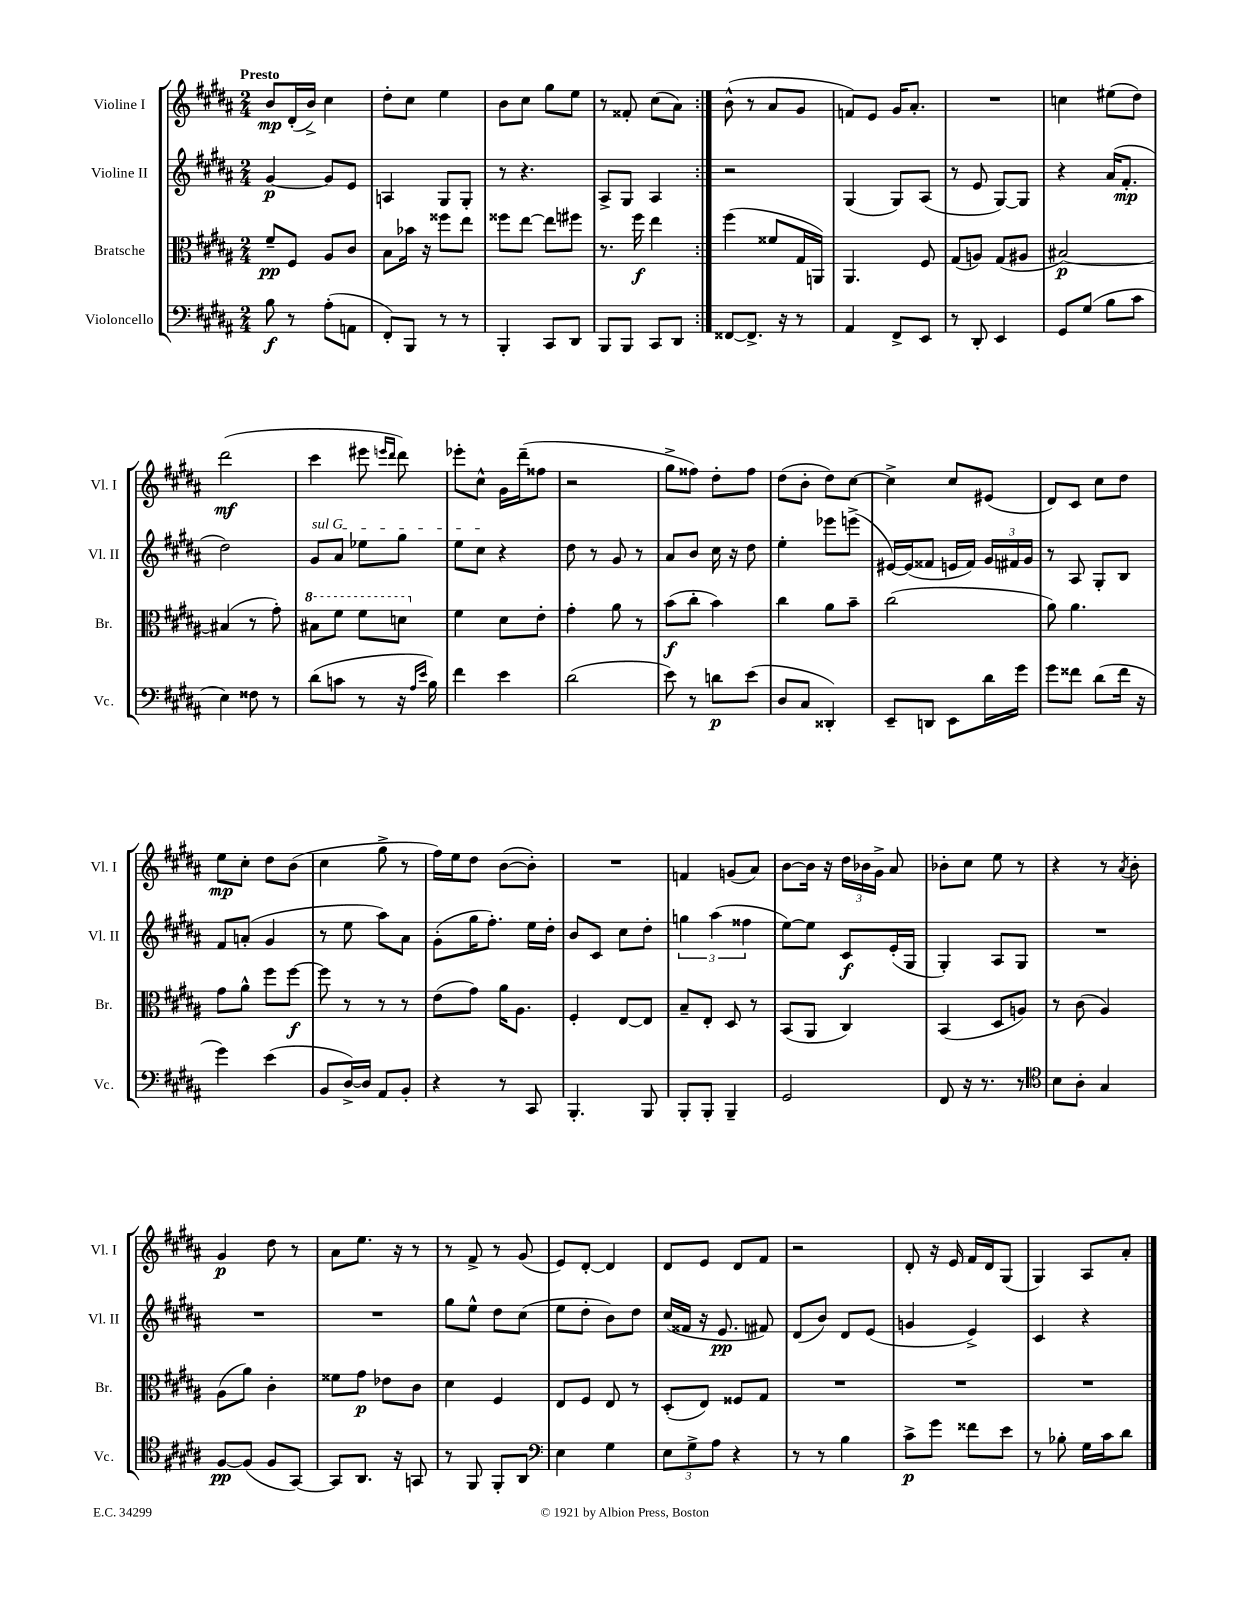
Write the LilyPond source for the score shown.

<<
\new StaffGroup <<
\new Staff = "s0" \with { instrumentName = "Violine I" shortInstrumentName = "Vl. I" } {
    \clef treble \key b \major \numericTimeSignature \time 2/4 \tempo "Presto"
    \autoBeamOff \repeat volta 2 { b'8[\mp dis'16-.( b'16]->) cis''4 |
    dis''8[-. cis''8] e''4 |
    b'8[ cis''8] gis''8[ e''8] |
    r8 fisis'8-. cis''8[( ais'8]) | }
    b'8-^( r8 ais'8[ gis'8] |
    f'8[) e'8] gis'16[ ais'8.]-. |
    R2 |
    c''4 eis''8[( dis''8]) |
    dis'''2\mf( |
    cis'''4 eis'''8 \grace { e'''16[ dis'''16] } dis'''8) |
    ees'''8[-. cis''8]-^ gis'16[ dis'''16--( fisis''8] |
    r2 |
    gis''8[-> fisis''8]) dis''8[-. fisis''8] |
    dis''8[( b'8]-. dis''8[) cis''8]~ |
    cis''4-> cis''8[ eis'8]( |
    dis'8[) cis'8] cis''8[ dis''8] |
    e''8[\mp cis''8]-. dis''8[ b'8]( |
    cis''4 gis''8-> r8 |
    fis''16[) e''16 dis''8] b'8[~( b'8]-.) |
    R2 |
    f'4 g'8[( ais'8]) |
    b'8[~ b'16] r16 \tuplet 3/2 { dis''16[ bes'16 gis'16]-> } ais'8 |
    bes'8[-. cis''8] e''8 r8 |
    r4 r8 \acciaccatura { ais'8 } b'8-. |
    gis'4\p dis''8 r8 |
    ais'8[ e''8.] r16 r8 |
    r8 fis'8-> r8 gis'8( |
    e'8[) dis'8]~-. dis'4 |
    dis'8[ e'8] dis'8[ fis'8] |
    r2 |
    dis'8-. r16 e'16 fis'16[ dis'16 gis8]( |
    gis4) ais8[ ais'8]-. \bar "|." |
}
\new Staff = "s1" \with { instrumentName = "Violine II" shortInstrumentName = "Vl. II" } {
    \clef treble \key b \major \numericTimeSignature \time 2/4
    \autoBeamOff \repeat volta 2 { gis'4~\p gis'8[ e'8] |
    a4 gis8[ gis8]-. |
    r8 r4. |
    ais8[-> gis8] ais4 | }
    r2 |
    gis4( gis8[) ais8]( |
    r8 e'8 gis8[~) gis8] |
    r4 ais'16[( fis'8.]-.\mp |
    dis''2) |
    \once \override TextSpanner.bound-details.left.text = \markup { \italic "sul G" } gis'8[\startTextSpan ais'8] ees''8[ gis''8] |
    e''8[ cis''8]\stopTextSpan r4 |
    dis''8 r8 gis'8 r8 |
    ais'8[ b'8] cis''16 r16 dis''8 |
    e''4-. ees'''8[ e'''8]->( |
    eis'16[~) eis'16( fisis'8] e'16[ fisis'16]) \tuplet 3/2 { gis'16[ fis'16 gis'16] } |
    r8 ais8 gis8[-. b8] |
    fis'8[ a'8]-.( gis'4 |
    r8 e''8 ais''8[) ais'8] |
    gis'8[-.( gis''16 fis''8.]-.) e''16[ dis''16]-. |
    b'8[ cis'8] cis''8[ dis''8]-. |
    \tuplet 3/2 { g''4 ais''4( fisis''4 } |
    e''8[~) e''8] cis'8[\f e'16-.( gis16] |
    gis4-.) ais8[ gis8] |
    R2 |
    R2 |
    R2 |
    gis''8[ e''8]-^ dis''8[ cis''8]( |
    e''8[ dis''8]-. b'8[) dis''8] |
    cis''16[( fisis'16] r16 e'8.\pp fis'8) |
    dis'8[( b'8]) dis'8[ e'8]( |
    g'4 e'4->) |
    cis'4 r4 \bar "|." |
}
\new Staff = "s2" \with { instrumentName = "Bratsche" shortInstrumentName = "Br." } {
    \clef alto \key b \major \numericTimeSignature \time 2/4
    \autoBeamOff \repeat volta 2 { fis'8[--\pp fis8] ais8[ cis'8] |
    b8[ bes'16] r16 fisis''8[ e''8] |
    fisis''8[ e''8]~ e''8[ fis''8] |
    r8. fis''16\f e''4 | }
    fis''4( fisis'8[ gis16 a,16]) |
    ais,4. fis8 |
    gis8[( a8]) gis8[( ais8] |
    bis2~\p) |
    bis4( r8 gis'8-.) |
    \ottava #1 bis'8[ fis''8] fis''8[ d''8] \ottava #0 |
    fis'4 dis'8[ e'8]-. |
    gis'4-. ais'8 r8 |
    b'8[\f( cis''8]-. b'4) |
    cis''4 ais'8[ b'8]-- |
    cis''2( |
    ais'8) ais'4. |
    gis'8[ ais'8]-^ fis''8[ fis''8]~\f |
    fis''8 r8 r8 r8 |
    e'8[( gis'8]) ais'16[ ais8.] |
    fis4-. e8[~ e8] |
    b8[-- e8]-. dis8 r8 |
    b,8[( ais,8] cis4) |
    b,4( dis8[ a8]) |
    r8 cis'8( ais4) |
    ais8[( ais'8]) cis'4-. |
    fisis'8[ gis'8]\p ees'8[ cis'8] |
    dis'4 fis4 |
    e8[ fis8] e8 r8 |
    dis8[-.( e8]) fisis8[ gis8] |
    R2 |
    R2 |
    R2 \bar "|." |
}
\new Staff = "s3" \with { instrumentName = "Violoncello" shortInstrumentName = "Vc." } {
    \clef bass \key b \major \numericTimeSignature \time 2/4
    \autoBeamOff \repeat volta 2 { b8\f r8 ais8[-.( a,8] |
    fis,8[-.) b,,8] r8 r8 |
    b,,4-. cis,8[ dis,8] |
    b,,8[ b,,8] cis,8[ dis,8] | }
    fisis,8[~ fisis,8.]-> r16 r8 |
    ais,4 fis,8[-> e,8] |
    r8 dis,8-. e,4 |
    gis,8[ gis8]( b8[ cis'8] |
    e4) fisis8 r8 |
    dis'8[( c'8] r8 r16 \grace { ais16[ e'16] } b16) |
    fis'4 e'4 |
    dis'2( |
    e'8) r8 d'8[\p e'8]( |
    dis8[ cis8] disis,4-.) |
    e,8[-- d,8] e,8[ dis'16 gis'16] |
    gis'8[ fisis'8] dis'8[( fisis'16] r16 |
    gis'4) e'4( |
    b,8[ dis16~->) dis16] ais,8[ b,8]-. |
    r4 r8 cis,8 |
    b,,4.-. b,,8 |
    b,,8[-. b,,8]-. b,,4-- |
    gis,2 |
    fis,8 r16 r8. r8 |
    \clef tenor b8[ ais8]-. gis4 |
    fis8[~\pp fis8]( fis8[ gis,8]~) |
    gis,8[ ais,8.] r16 g,8 |
    r8 fis,8 fis,8[-. ais,8] |
    \clef bass e4 gis4 |
    \tuplet 3/2 { e8[ gis8-> ais8] } r4 |
    r8 r8 b4 |
    cis'8[->\p gis'8] fisis'8[ e'8] |
    r8 bes8-. gis16[ cis'16 dis'8] \bar "|." |
}
>>
>>
\layout { \context { \Score \remove "Bar_number_engraver" } }
